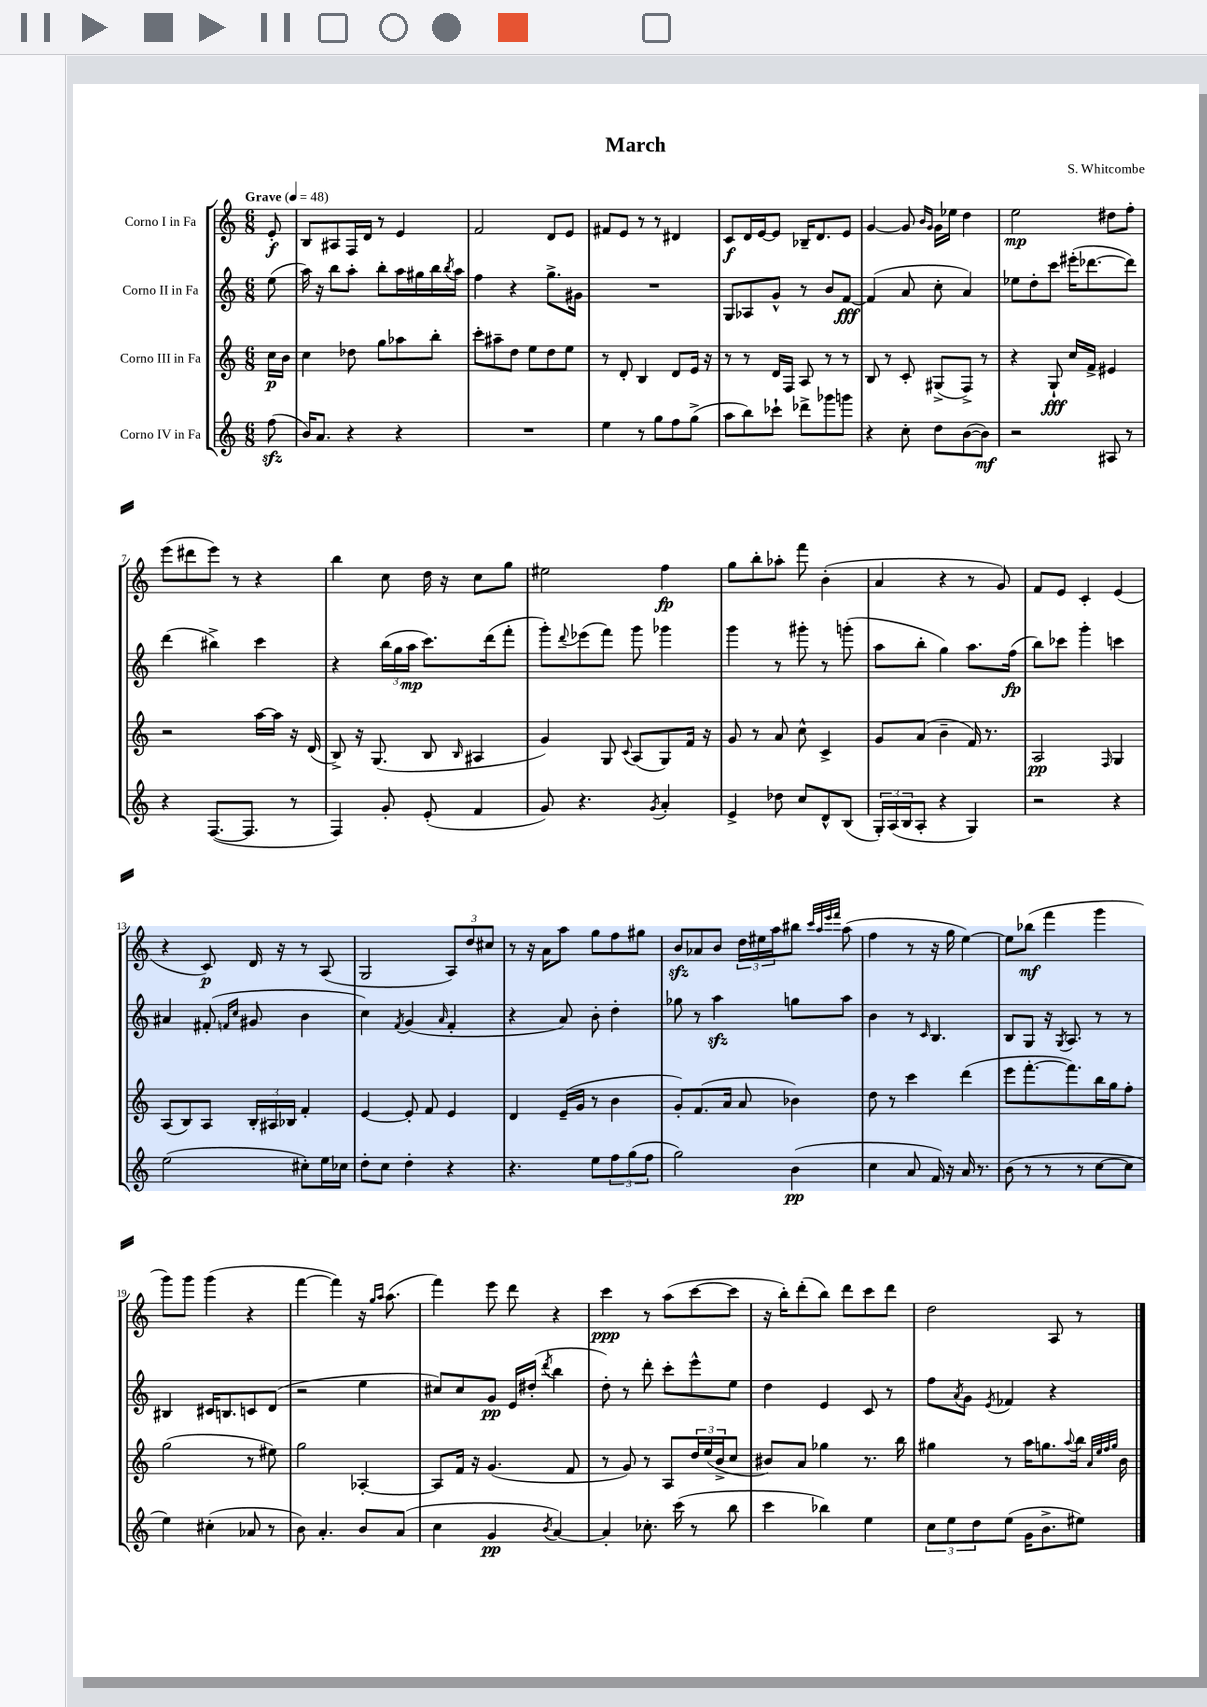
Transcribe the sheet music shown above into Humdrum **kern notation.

**kern	**kern	**kern	**kern
*staff4	*staff3	*staff2	*staff1
*clefG2	*clefG2	*clefG2	*clefG2
*k[]	*k[]	*k[]	*k[]
*M6/8	*M6/8	*M6/8	*M6/8
*MM48	*MM48	*MM48	*MM48
(8ff	16cc	(8ee	8e'
.	16b	.	.
=	=	=	=
16b)	4cc	16aa)	8B
8.a	.	16r	.
.	.	8bb	8A#
4r	8dd-	8aa'	16F
.	.	.	16d
.	8gg	8bb'	8r
4r	8aa-	16aa	4e
.	.	16gg#	.
.	8bb'	16bb	.
.	.	8qbb	.
.	.	16aa	.
=	=	=	=
2.r	8ccc'	4ff	2f
.	8aa#~	.	.
.	8dd	4r	.
.	8ee	.	.
.	8dd	8.gg^	8d
.	8ee	.	8e
.	.	16g#	.
=	=	=	=
4ee	8r	2.r	8f#
.	8d'	.	8e
8r	4B	.	8r
8gg	.	.	8r
8ff	8d	.	4d#
(8gg^	16e	.	.
.	16r	.	.
=	=	=	=
8aa	8r	8G	8c
8bb)	8r	8A-	16d
.	.	.	[16e
8ccc-`	16d	8g^^	8e]
.	16F	.	.
8ddd-^	8A	8r	16B-~
.	.	.	8.d
8ggg-	8r	8b	.
8ggg	8r	[8f	8e
=	=	=	=
4r	8B	(4f]	[4g
.	8r	.	.
8cc'	8c'	8a	8g]
.	.	.	16qqb
.	.	.	16qqg
8dd	(8G#^	8cc'	16g
.	.	.	16ee-
([8b	8F^)	4a)	4dd
8b])	8r	.	.
=	=	=	=
2r	4r	8ee-	2ee
.	.	8dd'	.
.	8G`	8ccc	.
.	16cc	(16eee#'	.
.	16f^	[8.ddd-	.
8A#	4e#	.	8dd#
8r	.	8ddd-])	8ff'
=	=	=	=
4r	2r	(4ddd	(8eee
.	.	.	8ddd#
([8.F	.	4bb#^)	8eee)
.	.	.	8r
8.F]	.	.	.
.	[16aa	4ccc	4r
.	16aa]	.	.
8r	16r	.	.
.	(16d	.	.
=	=	=	=
4F)	8B^)	4r	4bb
.	16r	.	.
.	(8.G	.	.
8g'	.	(24bb	8cc
.	.	24gg	.
.	.	24aa	.
(8e'	8B	8.ccc)	16dd
.	.	.	16r
.	16qqB	.	.
4f	4A#	.	8cc
.	.	(16ddd	.
.	.	8fff'	8gg
=	=	=	=
8g)	4g)	8ggg')	2ee#
.	.	8qqddd	.
4.r	.	(8eee-	.
.	8G	8fff)	.
.	8qqc	.	.
.	(8A	8ggg	.
8qg	.	.	.
4a'	8G)	4ggg-	4ff
.	16f	.	.
.	16r	.	.
=	=	=	=
4e^	8g	4ggg	8gg
.	8r	.	8bb'
8dd-	8a	8r	8aa-'
8cc	8cc^^	8ggg#'	8fff
8d^^	4c^	8r	(4b'
(8B	.	(8ggg'	.
=	=	=	=
24G')	8g	8aa	4a
(24A	.	.	.
24B	.	.	.
8A'	(8a	8bb'	.
4r	4b~	4gg)	4r
4G)	16f)	8.aa	8r
.	8.r	.	.
.	.	.	8g)
.	.	(16ff	.
=	=	=	=
2r	2A	8bb)	8f
.	.	8ccc-	8e
.	.	4ggg'	4c'
.	16qqF	.	.
4r	4G	4ccc	(4e
=	=	=	=
(2ee	(8A	4a#	4r
.	8B)	.	.
.	8A	(8f#'	8c)
.	.	16qqf	.
.	.	16qqcc	.
.	24B'	8g#	16d
.	24A#	.	.
.	.	.	16r
.	24B-	.	.
8cc#')	4f'	4b	8r
16ee	.	.	(8A
16cc-	.	.	.
=	=	=	=
8dd'	[4e	4cc)	2G
8cc	.	.	.
.	.	8qf	.
4dd'	8e']	(4g	.
.	8f	.	.
.	.	16qqa	.
4r	4e	4f'	12A)
.	.	.	12dd
.	.	.	12cc#
=	=	=	=
4.r	4d	4r	8r
.	.	.	16r
.	.	.	16a
.	(16e~	8a)	8aa
.	16g	.	.
8ee	8r	8b'	8gg
12ff	4b	4dd'	8ff
(12gg	.	.	.
.	.	.	8gg#
12ff	.	.	.
=	=	=	=
2gg)	8g')	8gg-	8b
.	(8.f	8r	8a-
.	.	4aa	8b
.	16a	.	.
.	8a	.	24dd
.	.	.	24ee#
.	.	.	24aa
(4b	4b-)	8gg	8bb#
.	.	.	32qqccc
.	.	.	32qqaa
.	.	.	32qqeee
.	.	.	32qqfff
.	.	8aa	(8aa
=	=	=	=
4cc	8dd	4b	4ff
.	8r	.	.
8a	4ccc	8r	8r
.	.	16qqc	.
16f)	.	4.B	16r
16r	.	.	16gg
16a	(4ddd	.	[4ee)
8.r	.	.	.
=	=	=	=
(8b	8eee	8B	8ee]
8r	[8.fff'	8G	(8bb-
8r	.	16r	4fff
.	.	8qG	.
.	8.fff])	8.A	.
8r	.	.	.
[8cc	16bb	8r	4ggg
.	16gg	.	.
8cc]	8ff'	8r	.
=	=	=	=
4ee)	(2gg	4B#	8ggg)
.	.	.	8ggg
(4cc#'	.	16c#	(4ggg
.	.	8.B	.
8a-	8r	8c	4r
8r	8ee#)	(8d	.
=	=	=	=
8b)	2gg	2r	[4fff
4.a'	.	.	.
.	.	.	4fff])
8b	[4A-'	4ee	16r
.	.	.	16qqgg
.	.	.	16qqaa
.	.	.	(8.aa
(8a	.	.	.
=	=	=	=
4cc	8A-]	8cc#)	4fff)
.	16f	8cc#	.
.	16r	.	.
4g	(4.g	8g	8eee
.	.	16e	8ddd
.	.	(16dd#'	.
8qb	.	8qddd	.
[4a)	.	4bb	4r
.	8f	.	.
=	=	=	=
4a']	8r	8dd')	4ccc
.	8g)	8r	.
8.cc-'	8r	8ddd'	8r
.	8A	8ccc'	(8aa
(16ccc	.	.	.
8r	24dd	8eee^^	[8ccc
.	(24ee	.	.
.	24b^	.	.
8bb	8cc	8ee	8ccc]
=	=	=	=
4ccc	8b#)	4dd	16r
.	.	.	16bb')
.	8a	.	(8ddd'
4bb-)	4gg-	4e	8bb)
.	.	.	8ddd
4ee	8.r	8c	8ccc
.	.	8r	8ddd
.	16bb	.	.
=	=	=	=
12cc	4gg#	8ff	2dd
12ee	.	.	.
.	.	8qa	.
.	.	8g	.
12dd	.	.	.
.	.	8qe	.
(8ee	8r	4f-	.
16g	16aa	.	.
8.b^	8.gg	.	.
.	.	4r	8A
.	8qqaa	.	.
8ee#)	16bb	.	8r
.	32qqa	.	.
.	32qqee	.	.
.	32qqff	.	.
.	32qqgg	.	.
.	16b	.	.
==	==	==	==
*-	*-	*-	*-
